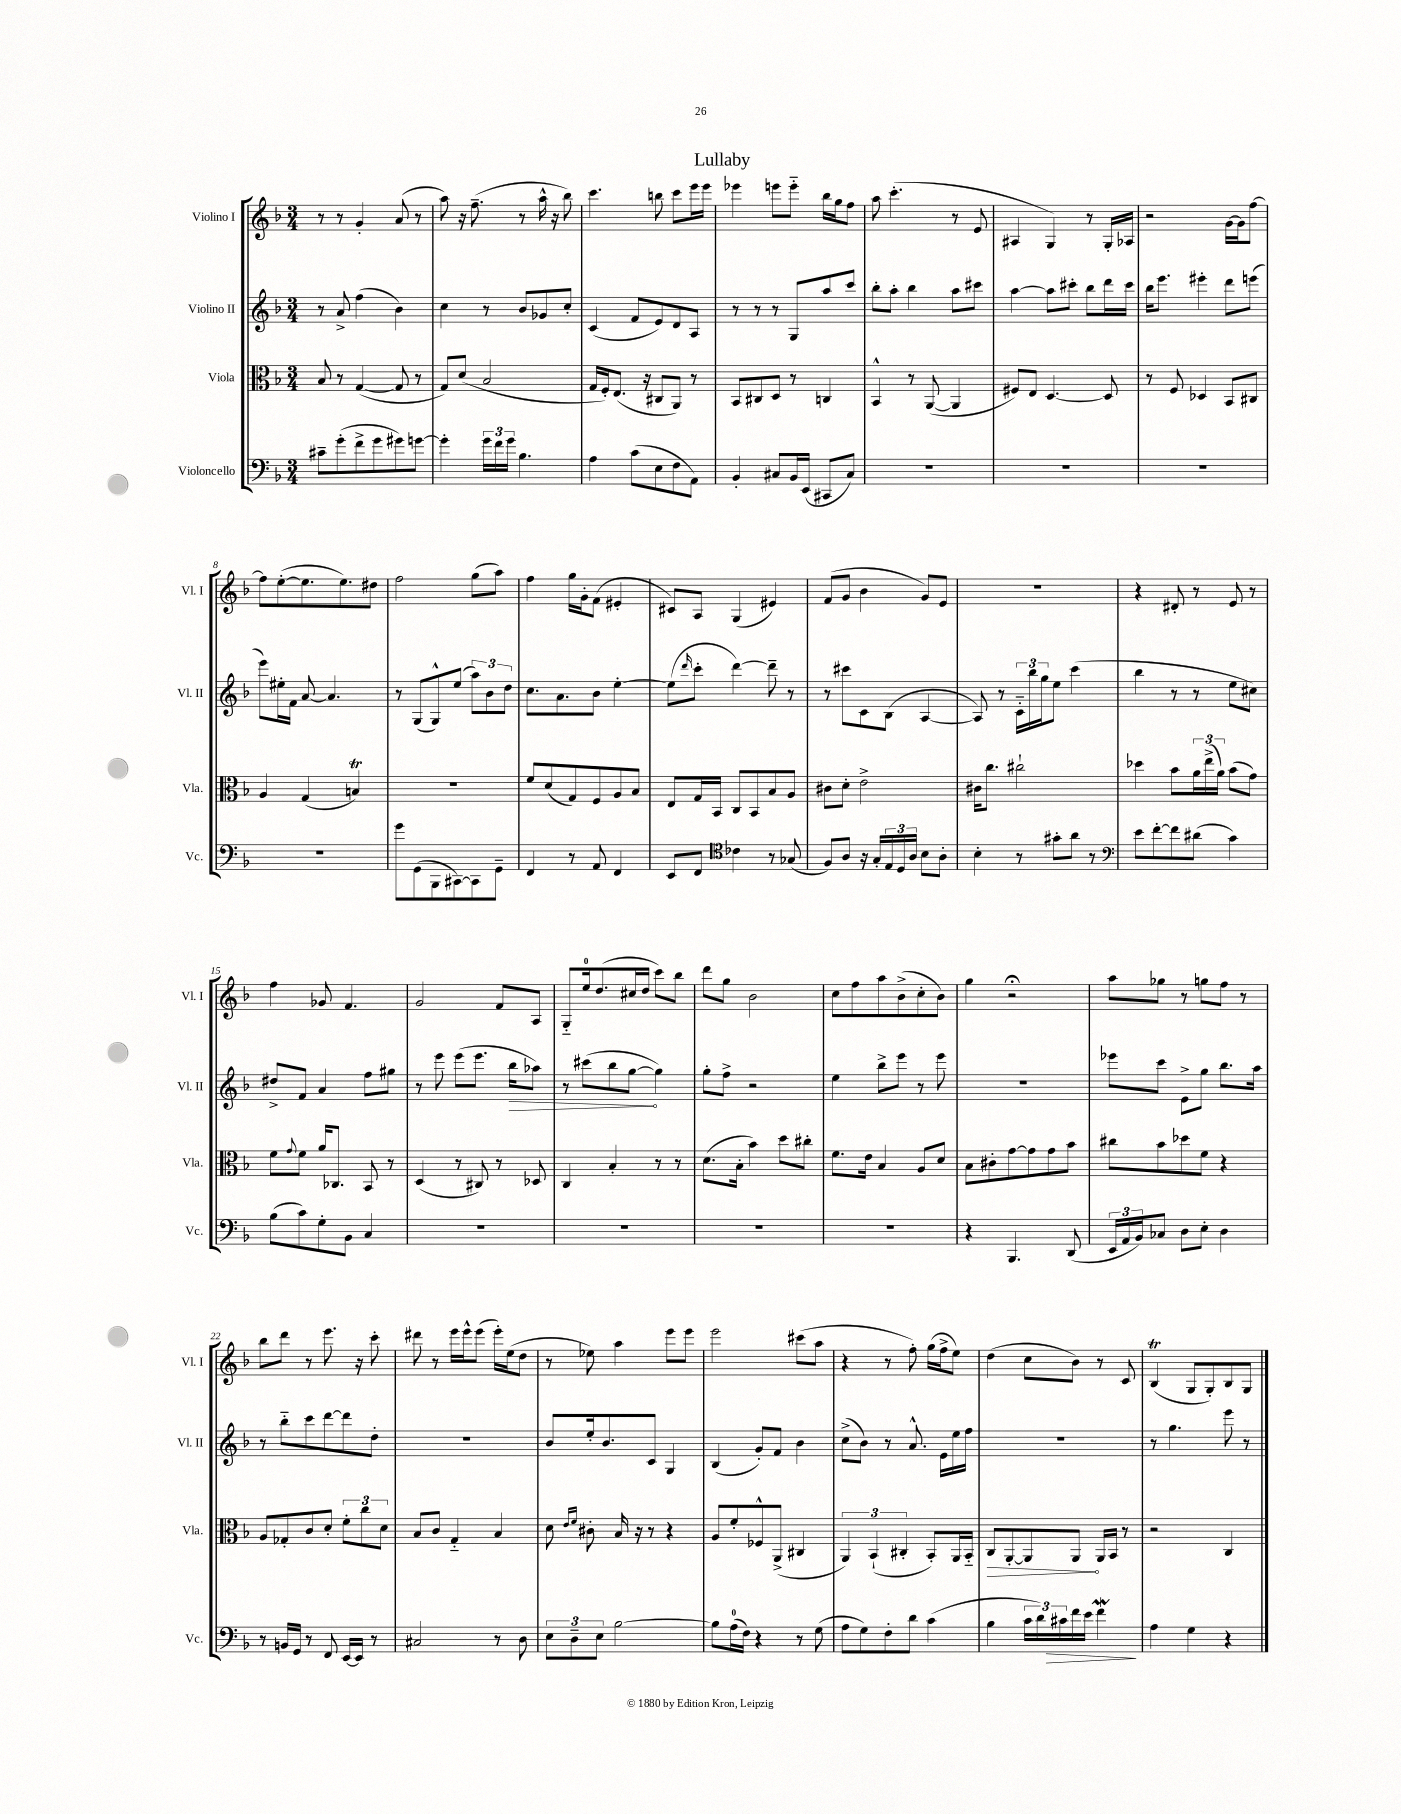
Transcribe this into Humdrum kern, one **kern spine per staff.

**kern	**dynam	**kern	**dynam	**kern	**dynam	**kern
*part4	*part4	*part3	*part3	*part2	*part2	*part1
*staff4	*staff4	*staff3	*staff3	*staff2	*staff2	*staff1
*I"Violoncello	*	*I"Viola	*	*I"Violino II	*	*I"Violino I
*I'Vc.	*	*I'Vla.	*	*I'Vl. II	*	*I'Vl. I
*clefF4	*	*clefC3	*	*clefG2	*	*clefG2
*k[b-]	*	*k[b-]	*	*k[b-]	*	*k[b-]
*M3/4	*	*M3/4	*	*M3/4	*	*M3/4
=1	=1	=1	=1	=1	=1	=1
8c#X~\L	.	8B-/	.	8r	.	8r
(8g'\	.	8r	.	8a^/	.	8r
8f^\	.	([4G/	.	(4ff\	.	4g'/
8g\	.	.	.	.	.	.
8g#X\)	.	8G/]	.	4b-\)	.	(8a/
[8gn\J	.	8r	.	.	.	8r
=2	=2	=2	=2	=2	=2	=2
4g'\]	.	8G/L)	.	4cc\	.	8aa\)
.	.	(8d/J	.	.	.	16r
.	.	.	.	.	.	(8.ff~\
24g\LL	.	2B-/	.	8r	.	.
24f\	.	.	.	.	.	.
24g\JJ	.	.	.	.	.	.
4.B-\	.	.	.	8b-/L	.	8r
.	.	.	.	8g-X/	.	16aa^^\
.	.	.	.	.	.	16r
.	.	.	.	8cc'/J	.	8bb-\)
=3	=3	=3	=3	=3	=3	=3
4A\	.	16G/LL	.	(4c/	.	4.ccc\
.	.	16F'/J)	.	.	.	.
.	.	(8.E/J	.	.	.	.
(8c\L	.	.	.	8f/L	.	.
.	.	16r	.	.	.	.
8E\	.	8C#X/L	.	8e/)	.	8bbn\
8F\	.	8AA/J)	.	8d/	.	8ccc\L
8AA\J)	.	8r	.	8A/J	.	16eee\L
.	.	.	.	.	.	16eee\JJ
=4	=4	=4	=4	=4	=4	=4
4BB-'/	.	8BB-/L	.	8r	.	4eee-X\
.	.	8C#X/	.	8r	.	.
8C#X/L	.	8D/J	.	8r	.	8eeen\L
16BB-/L	.	8r	.	8G/L	.	8eee\J
(16EE/JJ	.	.	.	.	.	.
8CC#X/L	.	4Cn/	.	8aa/	.	16bb-\LL
.	.	.	.	.	.	16gg\J
8C#/J)	.	.	.	8ccc/J	.	8ff\J
=5	=5	=5	=5	=5	=5	=5
2.r	.	4BB-^^/	.	8bb-'\L	.	8aa\
.	.	.	.	8aa'\J	.	(4.ccc'\
.	.	8r	.	4bb-\	.	.
.	.	([8AA/	.	.	.	.
.	.	4AA/]	.	8aa\L	.	8r
.	.	.	.	8ccc#X\J	.	8e/
=6	=6	=6	=6	=6	=6	=6
2.r	.	8F#X/L)	.	[4aa\	.	4A#X/
.	.	8E/J	.	.	.	.
.	.	[4.D/	.	8aa\L]	.	4G/)
.	.	.	.	8ccc#X'\J	.	.
.	.	.	.	8bb-\L	.	8r
.	.	8D/]	.	16ddd\L	.	16G'/LL
.	.	.	.	16ccc#\JJ	.	16A-X/JJ
=7	=7	=7	=7	=7	=7	=7
2.r	.	8r	.	16bb-\KL	.	2r
.	.	.	.	8.eee\J	.	.
.	.	8F/	.	.	.	.
.	.	4D-X/	.	4eee#X'\	.	.
.	.	8BB-/L	.	8ddd\L	.	[16g\LL
.	.	.	.	.	.	16g\J]
.	.	8C#X/J	.	(8eeen\J	.	[8ff\J
!!LO:LB:g=z
=8	=8	=8	=8	=8	=8	=8
2.r	.	4A/	.	8eee\L)	.	8ff\L]
.	.	.	.	16ee#X'\L	.	([8ee'\
.	.	.	.	16f\JJ	.	.
.	.	(4G/	.	[8a/	.	8.ee\]
.	.	.	.	4.a/]	.	.
.	.	.	.	.	.	8.ee\)
.	.	4Bnt/)	.	.	.	.
.	.	.	.	.	.	8dd#X\J
=9	=9	=9	=9	=9	=9	=9
8g\L	.	2.r	.	8r	.	2ff\
(8GG\	.	.	.	(8G/L	.	.
8BBB-\	.	.	.	8G^^/)	.	.
[8CC#X\)	.	.	.	(8ee/J	.	.
8CC#\]	.	.	.	12aa\L)	.	(8gg\L
.	.	.	.	12b-\	.	.
8GG~\J	.	.	.	.	.	8aa\J)
.	.	.	.	12dd\J	.	.
=10	=10	=10	=10	=10	=10	=10
4FF/	.	8f/L	.	8.cc\L	.	4ff\
.	.	(8d/	.	.	.	.
.	.	.	.	8.a\	.	.
8r	.	8G/)	.	.	.	16gg\LL
.	.	.	.	.	.	16g'\J
8AA/	.	8F/	.	8b-\J	.	(8f\J
4FF/	.	8A/	.	[4ee'\	.	4e#X'/
.	.	8B-/J	.	.	.	.
=11	=11	=11	=11	=11	=11	=11
8EE/L	.	8E/L	.	(8ee\L]	.	8c#X/L)
.	.	.	.	16qqddd/	.	.
8FF/J	.	16G/L	.	8ccc'\J	.	8A/J
.	.	16BB-/JJ	.	.	.	.
*clefC4	*	*	*	*	*	*
4c-X\	.	8C/L	.	[4ddd\)	.	(4G/
.	.	8BB-/	.	.	.	.
8r	.	8B-/	.	8ddd~\]	.	4e#X/)
(8G-X/	.	8A/J	.	8r	.	.
=12	=12	=12	=12	=12	=12	=12
8F/L)	.	8c#X\L	.	8r	.	(8f/L
8A/J	.	8d'\J	.	8ccc#X\L	.	8g/J
16r	.	2e^\	.	8c\	.	4b-\
16G'/LL	.	.	.	.	.	.
24E/	.	.	.	(8B-\J	.	.
24D/	.	.	.	.	.	.
24A/JJ	.	.	.	.	.	.
8B-\L	.	.	.	[4A/	.	8g/L)
8A'\J	.	.	.	.	.	8e/J
=13	=13	=13	=13	=13	=13	=13
4B-'\	.	16c#X\KL	.	8A/])	.	2.r
.	.	8.cc\J	.	.	.	.
.	.	.	.	8r	.	.
8r	.	2cc#X`\	.	24c\LL	.	.
.	.	.	.	24bb-\	.	.
.	.	.	.	24gg\J	.	.
8g#X'\L	.	.	.	8ee\J	.	.
8a\J	.	.	.	(4ccc\	.	.
8r	.	.	.	.	.	.
=14	=14	=14	=14	=14	=14	=14
*clefF4	*	*	*	*	*	*
8e\L	.	4dd-X\	.	4bb-\	.	4r
[8f'\	.	.	.	.	.	.
8f\]	.	8b-\L	.	8r	.	8d#X'/
(8d#X\J	.	24a\L	.	8r	.	8r
.	.	(24ee^\	.	.	.	.
.	.	24a\JJ)	.	.	.	.
4c\)	.	(8b-\L	.	8ee\L	.	8e/
.	.	8g\J)	.	8cc#X\J)	.	8r
!!LO:LB:g=z
=15	=15	=15	=15	=15	=15	=15
(8B-\L	.	8f\L	.	8dd#X^/L	.	4ff\
.	.	8qqg/	.	.	.	.
8c\)	.	8f\J	.	8f/J	.	.
8G'\	.	16a/KL	.	4a/	.	8g-X/
.	.	8.C-X/J	.	.	.	.
8BB-\J	.	.	.	.	.	4.f/
4C/	.	8BB-/	.	8ff\L	.	.
.	.	8r	.	8gg#X\J	.	.
=16	=16	=16	=16	=16	=16	=16
2.r	.	(4D/	.	8r	.	2g/
.	.	.	.	8eee\	.	.
.	.	8r	.	(8eee\L	.	.
.	.	8C#X/)	.	8.eee\J	.	.
.	.	8r	.	.	.	8f/L
!	!	!	!	!	!LO:HP:b	!
.	.	.	.	16bb-\KL	>	.
.	.	8D-X/	.	8aa-X\J)	.	8A/J
=17	=17	=17	=17	=17	=17	=17
2.r	.	4C/	.	8r	.	8G/L
.	.	.	.	(8ccc#X\L	.	16ee/k
.	.	.	.	.	.	(8.dd/
.	.	4B-'/	.	8bb-\	.	.
.	.	.	.	[8gg\J	.	16cc#X/L
.	.	.	.	.	.	16dd/JJ
.	.	8r	.	4gg\])	]	8ccc\L)
.	.	8r	.	.	.	8bb-\J
=18	=18	=18	=18	=18	=18	=18
2.r	.	(8.d\L	.	8gg'\L	.	8ddd\L
.	.	.	.	8ff^\J	.	8gg\J
.	.	16B-'\Jk	.	.	.	.
.	.	4b-\)	.	2r	.	2b-\
.	.	8dd\L	.	.	.	.
.	.	8cc#X'\J	.	.	.	.
=19	=19	=19	=19	=19	=19	=19
2.r	.	8.f\L	.	4ee\	.	8cc\L
.	.	.	.	.	.	8ff\
.	.	16e\Jk	.	.	.	.
.	.	4B-/	.	8bb-^\L	.	8aa\
.	.	.	.	8eee\J	.	(8b-^\
.	.	8A/L	.	8r	.	8cc'\
.	.	8d/J	.	8eee\	.	8b-\J)
=20	=20	=20	=20	=20	=20	=20
4r	.	8B-\L	.	2.r	.	4gg\
.	.	8c#X'\	.	.	.	.
4.BBB-/	.	[8g\	.	.	.	2r;<
.	.	8g\]	.	.	.	.
.	.	8g\	.	.	.	.
(8DD/	.	8b-\J	.	.	.	.
=21	=21	=21	=21	=21	=21	=21
24EE/LL	.	8cc#X\L	.	8eee-X\L	.	8aa\L
24AA/	.	.	.	.	.	.
24BB-/J)	.	.	.	.	.	.
8C-X/J	.	8b-\	.	8ccc\J	.	8gg-X\J
8D\L	.	8dd-X\	.	8e^\L	.	8r
8E'\J	.	8f\J	.	8gg\J	.	8ggn\L
4D\	.	4r	.	8.bb-\L	.	8ff\J
.	.	.	.	.	.	8r
.	.	.	.	16aa\Jk	.	.
!!LO:LB:g=z
=22	=22	=22	=22	=22	=22	=22
8r	.	8A/L	.	8r	.	8bb-\L
16BBn/LL	.	8G-X'/	.	8bb-\L	.	8ddd\J
16GG/JJ	.	.	.	.	.	.
8r	.	8c/	.	8ccc\	.	8r
8FF/	.	8d'/J	.	[8ddd\	.	8.eee\
[16EE/LL	.	12f'\L	.	8ddd\]	.	.
16EE/JJ]	.	.	.	.	.	16r
.	.	12cc\	.	.	.	.
8r	.	.	.	8dd'\J	.	8ccc'\
.	.	12d\J	.	.	.	.
=23	=23	=23	=23	=23	=23	=23
2C#X/	.	8B-/L	.	2.r	.	8ddd#X\
.	.	8c/J	.	.	.	8r
.	.	4G/	.	.	.	16eee\LL
.	.	.	.	.	.	16eee^^\J
.	.	.	.	.	.	(8eee\J
8r	.	4B-/	.	.	.	16eee'\LL)
.	.	.	.	.	.	(16ee\J
8D\	.	.	.	.	.	8dd\J
=24	=24	=24	=24	=24	=24	=24
12E\L	.	8d\	.	8b-/L	.	8r
12D~\	.	.	.	.	.	.
.	.	16qqe/LL	.	.	.	.
.	.	16qqf/JJ	.	.	.	.
.	.	8c#X'\	.	16ee'/k	.	8ee-X\)
12E\J	.	.	.	.	.	.
.	.	.	.	8.b-/	.	.
[2B-\	.	16B-/	.	.	.	4aa\
.	.	16r	.	.	.	.
.	.	8r	.	8c/J	.	.
.	.	4r	.	4G/	.	8eee\L
.	.	.	.	.	.	8eee\J
=25	=25	=25	=25	=25	=25	=25
8B-\L]	.	8A/L	.	(4B-/	.	2eee\
(16A\L	.	8f'/	.	.	.	.
16F\JJ)	.	.	.	.	.	.
4r	.	8F-X^^/	.	8g'/L)	.	.
.	.	(8AA^/J	.	8f/J	.	.
8r	.	4C#X/	.	4b-\	.	(8ccc#X\L
(8G\	.	.	.	.	.	8aa\J
=26	=26	=26	=26	=26	=26	=26
8A\L	.	6AA/)	.	(8cc^\L	.	4r
8G\)	.	.	.	8b-\J)	.	.
.	.	(6BB-`/	.	.	.	.
8F'\	.	.	.	8r	.	8r
.	.	6C#X'/	.	.	.	.
8d\J	.	.	.	8.a^^/	.	8ff'\)
(4c\	.	8BB-'/L)	.	.	.	(16gg\LL
.	.	.	.	16e\LL	.	16ff^\J
.	.	16AA/L	.	16ee\	.	8ee\J)
.	.	16BB-/JJ	.	16ff\JJ	.	.
=27	=27	=27	=27	=27	=27	=27
!	!	!	!LO:HP:b	!	!	!
4B-\	.	8C/L	>	2.r	.	(4dd\
.	.	[8AA'/	.	.	.	.
24c\LL	.	8AA/]	.	.	.	8cc\L
24d\)	.	.	.	.	.	.
!	!LO:HP:b	!	!	!	!	!
24c#X\	>	.	.	.	.	.
16f\	.	8AA/J	.	.	.	8b-\J)
16e\JJ	.	.	.	.	.	.
4fw\	.	16AA/LL	]	.	.	8r
.	.	16BB-/JJ	.	.	.	.
.	.	8r	.	.	.	8c/
.	]	.	.	.	.	.
=28	=28	=28	=28	=28	=28	=28
4A\	.	2r	.	8r	.	(4B-T/
.	.	.	.	4.gg\	.	.
4G\	.	.	.	.	.	8G/L
.	.	.	.	.	.	8G'/)
4r	.	4C/	.	8eee\	.	8B-/
.	.	.	.	8r	.	8G/J
==	==	==	==	==	==	==
*-	*-	*-	*-	*-	*-	*-
